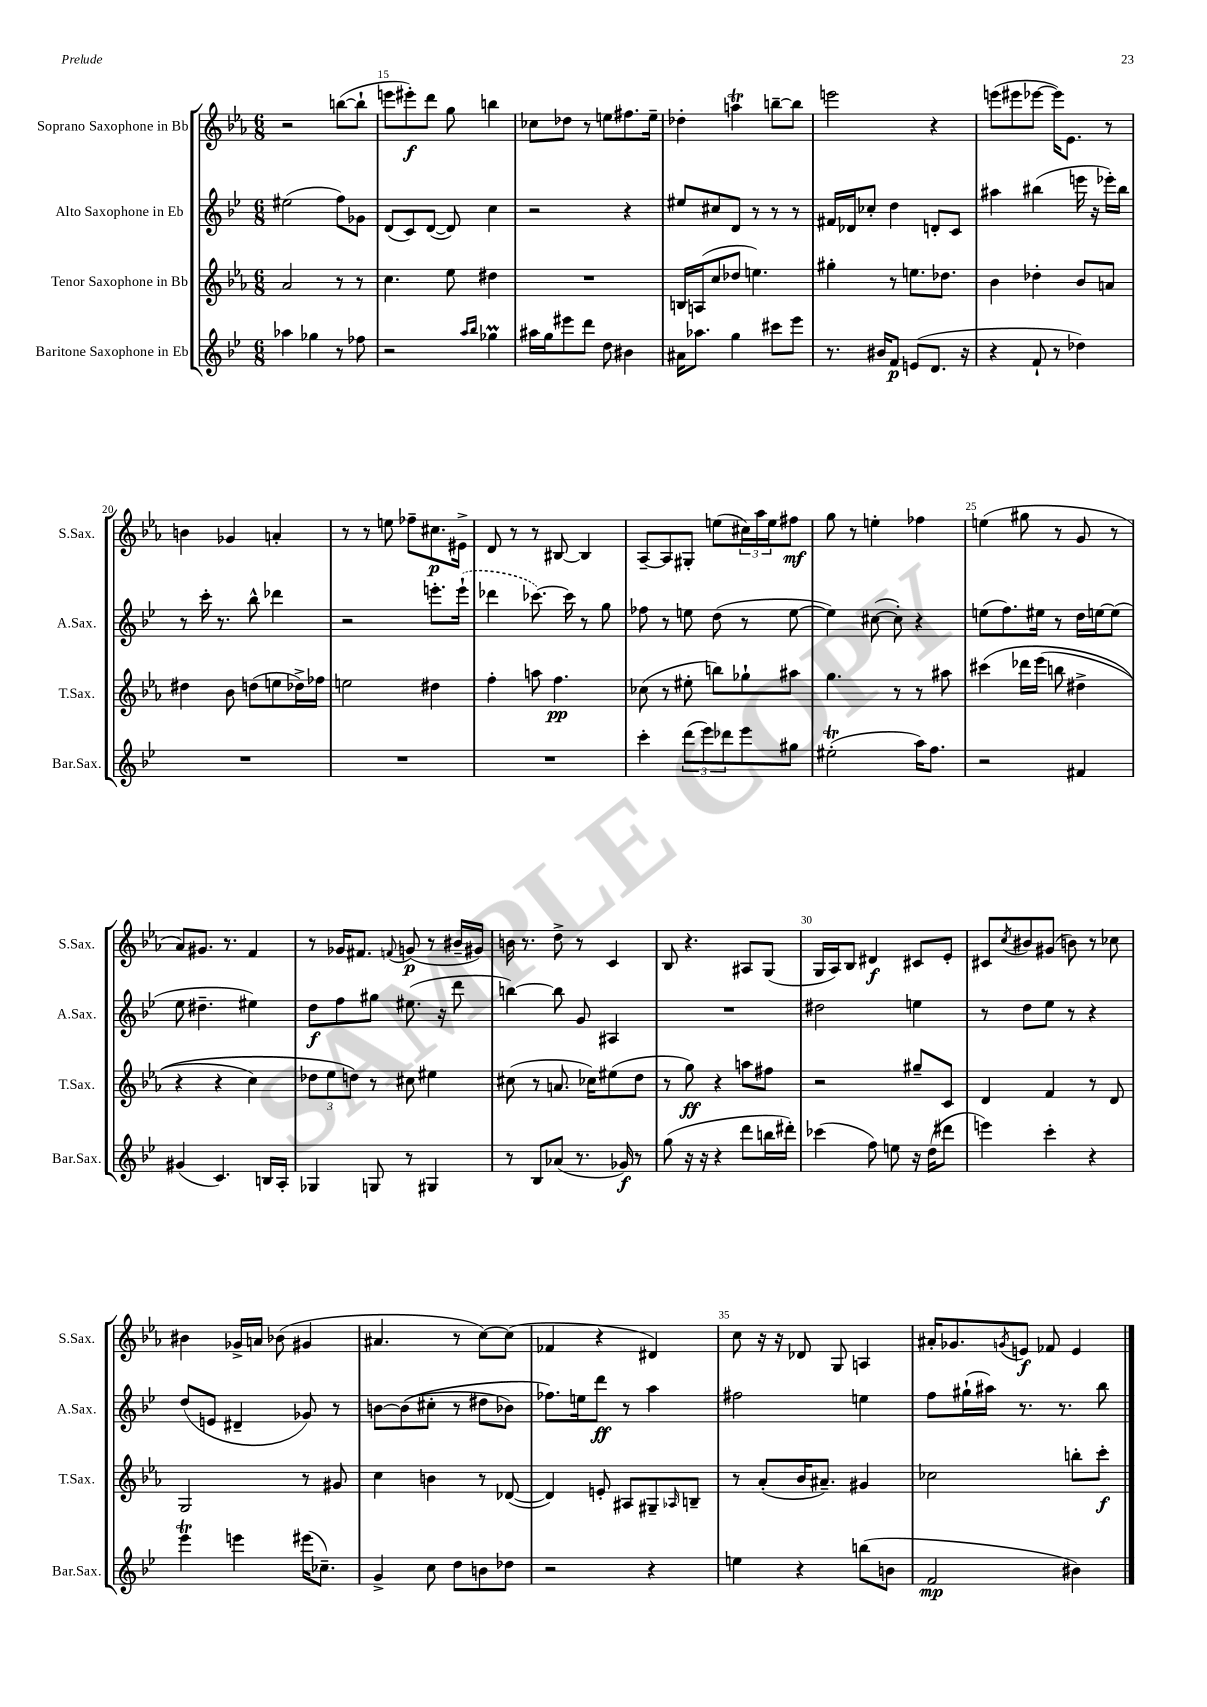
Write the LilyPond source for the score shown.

<<
\new StaffGroup <<
\new Staff = "s0" \with { instrumentName = "Soprano Saxophone in Bb" shortInstrumentName = "S.Sax." } {
    \clef treble \key ees \major \numericTimeSignature \time 6/8
    r2 b''8~( b''8-! |
    e'''8 eis'''8-.\f) d'''8 g''8 b''4 |
    ces''8 des''8 r8 e''8 fis''8. e''16-- |
    des''4-. a''4\trill b''8~-- b''8 |
    e'''2 r4 |
    e'''8( eis'''8 ees'''8~ ees'''16) ees'8. r8 |
    b'4 ges'4 a'4-. |
    r8 r8 e''8 fes''8-- cis''8.\p eis'16-> |
    d'8 r8 r8 bis8~ bis4 |
    aes8~-- aes8 gis8-. e''8( \tuplet 3/2 { cis''16) aes''16 e''16 } fis''8\mf |
    g''8 r8 e''4-. fes''4 |
    e''4( gis''8 r8 g'8 r8 |
    aes'8) gis'8. r8. f'4 |
    r8 ges'16 fis'8. \appoggiatura { f'8 } g'8\p( r8 bis'16-- gis'16) |
    b'16 r8. d''8-> r8 c'4 |
    bes8 r4. ais8 g8( |
    g16 aes16) bes8 dis'4\f cis'8 ees'8-. |
    cis'8 \acciaccatura { c''8 } bis'8 gis'8( b'8) r8 ces''8 |
    bis'4 ges'16-> a'16 bes'8( gis'4 |
    ais'4. r8 c''8~) c''8( |
    fes'4 r4 dis'4) |
    c''8 r16 r16 des'8 g8 a4 |
    ais'16-. ges'8. \acciaccatura { g'8 } e'8\f fes'8 e'4 \bar "|." |
}
\new Staff = "s1" \with { instrumentName = "Alto Saxophone in Eb" shortInstrumentName = "A.Sax." } {
    \clef treble \key bes \major \numericTimeSignature \time 6/8
    eis''2( f''8) ges'8 |
    d'8( c'8) d'8~( d'8) c''4 |
    r2 r4 |
    eis''8 cis''8 d'8 r8 r8 r8 |
    fis'16 des'16 ces''8-. d''4 d'8-. c'8 |
    ais''4 bis''4( e'''16 r16 ees'''16-.) bis''16 |
    r8 c'''16-. r8. bes''8-^ des'''4 |
    r2 e'''8.-. \once \slurDashed e'''16-!( |
    des'''4 ces'''8.~) ces'''16 r8 g''8 |
    fes''8 r8 e''8 d''8( r8 e''8~ |
    e''4) cis''8~( cis''8-.) r4 |
    e''8( f''8.) eis''16 r8 d''16 e''16~ e''8( |
    ees''8 dis''4.-- eis''4) |
    d''8\f f''8 gis''8 eis''8.( r16 d'''8 |
    b''4~) b''8 g'8 ais4 |
    R2. |
    dis''2 e''4 |
    r8 d''8 ees''8 r8 r4 |
    d''8( e'8 dis'4-- ges'8) r8 |
    b'8~ b'8(\( cis''8-. r8 dis''8 bes'8) |
    fes''8.\) e''16 d'''8\ff r8 a''4 |
    fis''2 e''4 |
    f''8 gis''16-!( ais''16) r8. r8. bes''8 \bar "|." |
}
\new Staff = "s2" \with { instrumentName = "Tenor Saxophone in Bb" shortInstrumentName = "T.Sax." } {
    \clef treble \key ees \major \numericTimeSignature \time 6/8
    aes'2 r8 r8 |
    c''4. ees''8 dis''4 |
    R2. |
    b16 a16( c''8 des''8 e''4.) |
    gis''4-. r8 e''8. des''8. |
    bes'4 des''4-. bes'8 a'8 |
    dis''4 bes'8 d''8( e''8 des''16->) fes''16 |
    e''2 dis''4 |
    f''4-. a''8 f''4.\pp |
    ces''8( r8 eis''8-. b''8) ges''8-! ais''8 |
    g''4. r8 r8 ais''8 |
    cis'''4\( des'''16 ees'''16( b''8 dis''4-> |
    r4 r4 c''4) |
    \tuplet 3/2 { des''8 ees''8 d''8\) } r8 cis''8 eis''4 |
    cis''8( r8 a'8. ces''16) eis''8( d''8 |
    r8 g''8\ff) r4 a''8 fis''8 |
    r2 gis''8-- c'8 |
    d'4 f'4 r8 d'8 |
    g2 r8 gis'8 |
    c''4 b'4 r8 des'8~( |
    des'4) e'8-. ais8 gis8-- \grace { aes16 } b8-- |
    r8 aes'8-.( bes'16 ais'8.--) gis'4 |
    ces''2 b''8-. c'''8-.\f \bar "|." |
}
\new Staff = "s3" \with { instrumentName = "Baritone Saxophone in Eb" shortInstrumentName = "Bar.Sax." } {
    \clef treble \key bes \major \numericTimeSignature \time 6/8
    aes''4 ges''4 r8 fes''8 |
    r2 \grace { a''16 bes''16 } ges''4\prall |
    ais''16 g''16 eis'''8 d'''8 d''8 bis'4 |
    ais'16 aes''8. g''4 cis'''8 ees'''8 |
    r8. bis'16 f'8\p e'8( d'8. r16 |
    r4 f'8-! r8 des''4) |
    R2. |
    R2. |
    R2. |
    c'''4-. \tuplet 3/2 { d'''8( ees'''8) des'''8 } ees'''8 gis''8 |
    eis''2-.\trill( a''16) f''8. |
    r2 fis'4 |
    gis'4( c'4.) b16 a16-. |
    ges4 g8 r8 gis4 |
    r8 bes8 aes'8( r8. ges'16\f) r8 |
    g''8( r16 r16 r4 d'''8 b''16 dis'''16-.) |
    ces'''4( f''8) e''8 r16 d''16( dis'''8 |
    e'''4) c'''4-. r4 |
    ees'''4\trill e'''4 eis'''16( ces''8.--) |
    g'4-> c''8 d''8 b'8 des''8 |
    r2 r4 |
    e''4 r4 b''8( b'8 |
    f'2\mp bis'4) \bar "|." |
}
>>
>>
\layout { \context { \Score currentBarNumber = #14 \override BarNumber.break-visibility = ##(#f #t #t) barNumberVisibility = #(every-nth-bar-number-visible 5) } }
